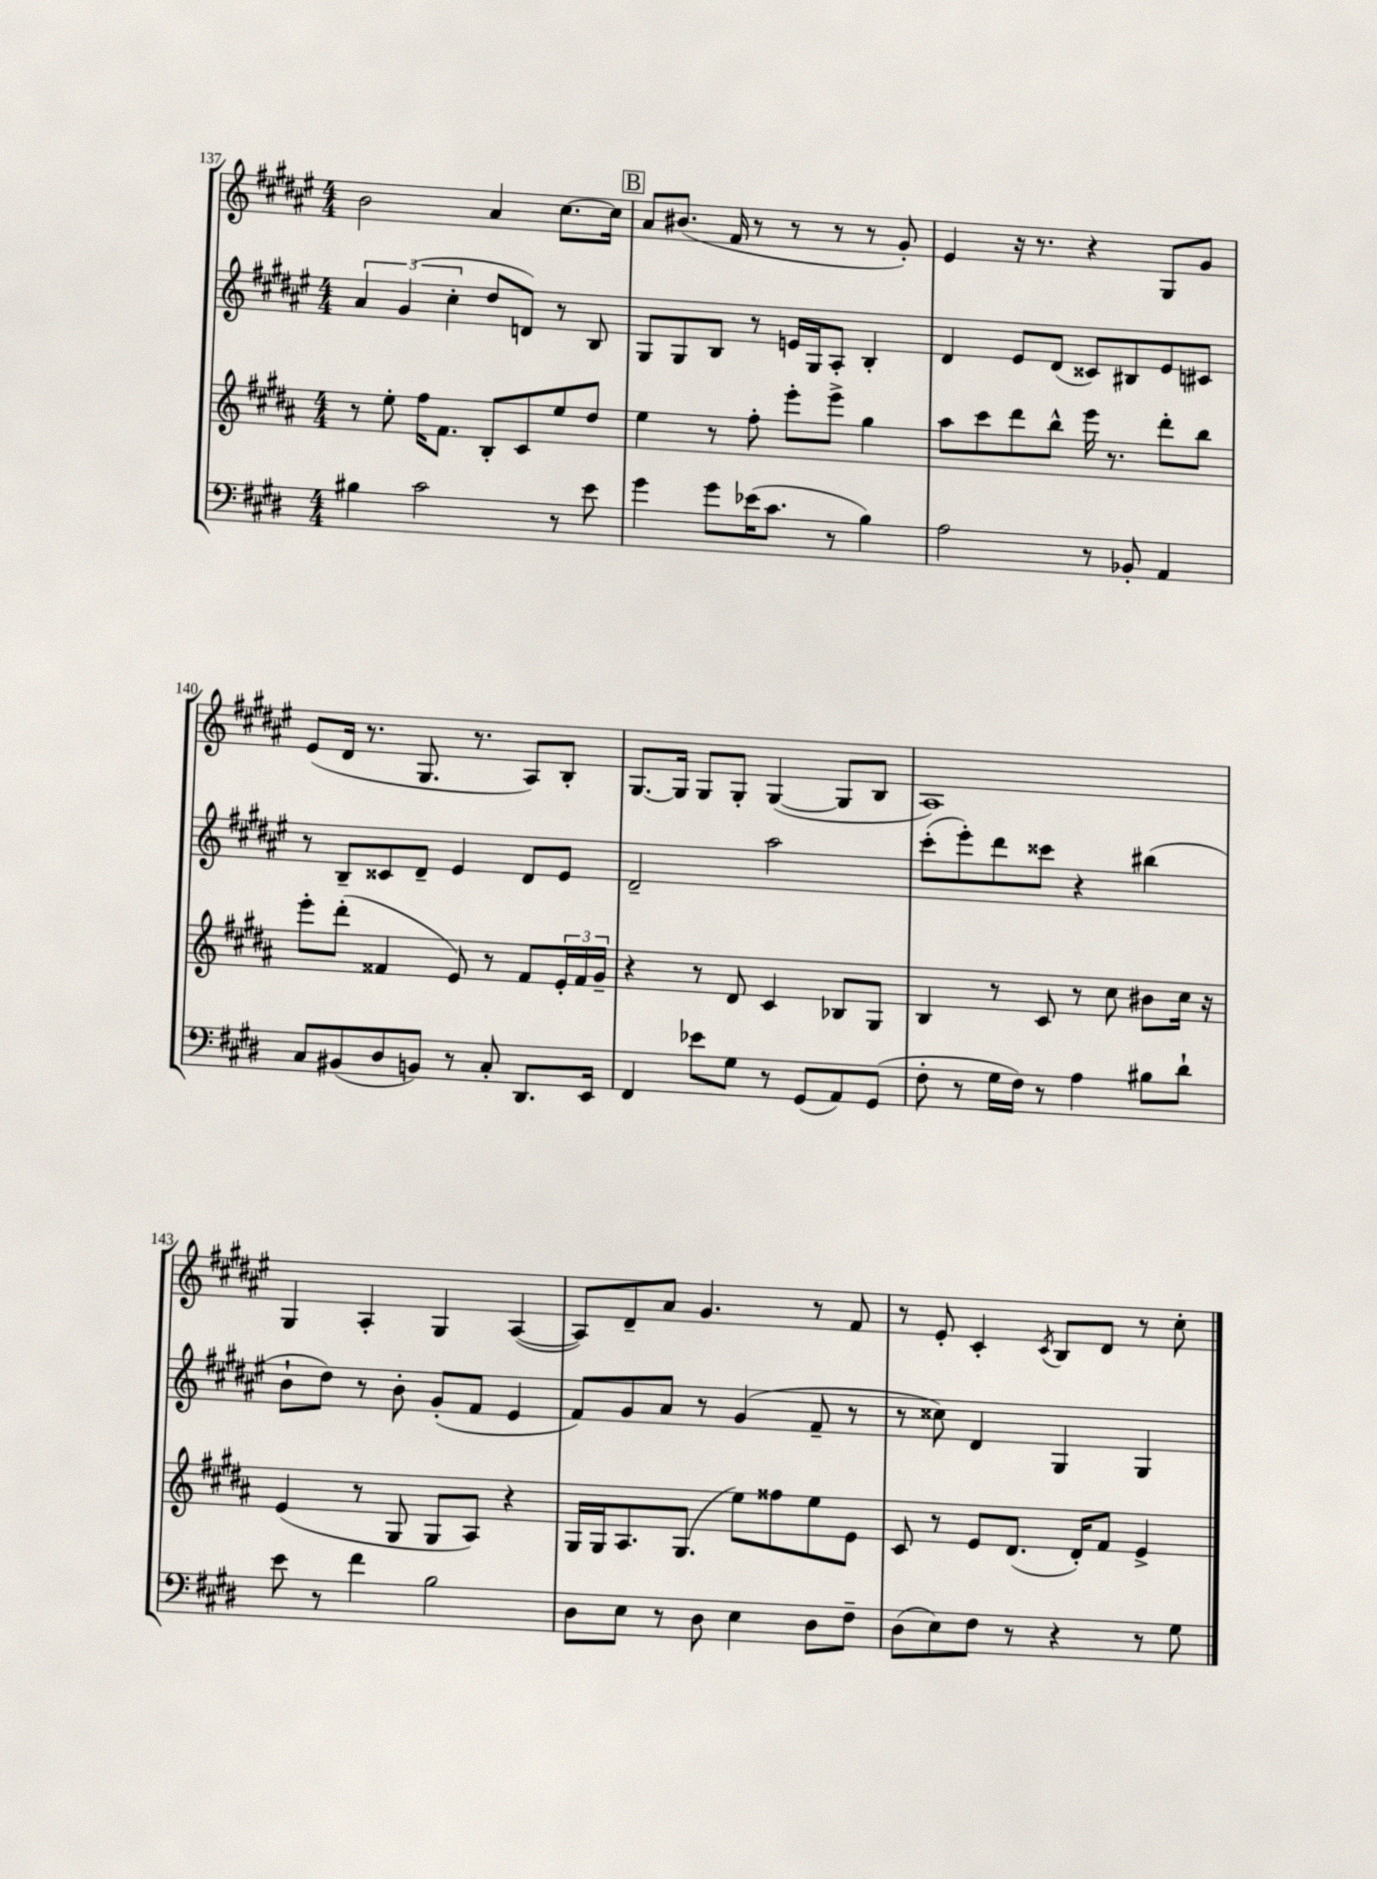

**kern	**kern	**kern	**kern
*staff4	*staff3	*staff2	*staff1
*clefF4	*clefG2	*clefG2	*clefG2
*k[f#c#g#d#]	*k[f#c#g#d#a#]	*k[f#c#g#d#a#e#]	*k[f#c#g#d#a#e#]
*M4/4	*M4/4	*M4/4	*M4/4
4B#	8r	6a#	2b
.	8ee'	.	.
.	.	(6g#	.
2c#	16ff#	.	.
.	8.f#	.	.
.	.	6cc#'	.
.	8B'	8dd#	4a#
.	8c#	8d)	.
8r	8ee	8r	[8.cc#
8e	8dd#	8B	.
.	.	.	16cc#]
=	=	=	=
4g#	4ee	8G#	8a#
.	.	8G#	(8.b#
8g#	8r	8B	.
.	.	.	16f#
(16e-	8ff#'	8r	8r
8.c#	.	.	.
.	8eee'	16e	8r
.	.	16G#	.
8r	8eee^	8A#'	8r
4B)	4gg#	4B'	8r
.	.	.	8g#')
=	=	=	=
2A	8aa#	4d#	4e#
.	8ccc#	.	.
.	8ddd#	8e#	16r
.	.	.	8.r
.	8bb^^	(8d#	.
8r	16eee	8c##)	4r
.	8.r	.	.
8BB-'	.	8B#	.
4AA	8ddd#'	8e#	8G#
.	8bb	8c#	8g#
=	=	=	=
8C#	8eee'	8r	(8e#
(8BB#	(8ddd#'	8B~	16d#
.	.	.	8.r
8D#	4f##	8c##	.
8BB)	.	8d#~	8.G#
8r	8e)	4e#	.
.	.	.	8.r
8C#'	8r	.	.
8.DD#	8f##	8d#	8A#)
.	24e'	8e#	8B'
.	24f##	.	.
16EE	.	.	.
.	24g#~	.	.
=	=	=	=
4FF#	4r	2d#~	[8.G#
.	.	.	16G#]
8e-	8r	.	8G#
8G#	8d#	.	8G#'
8r	4c#	2aa#	([4G#
(8GG#	.	.	.
8AA)	8B-	.	8G#]
(8GG#	8G#	.	8B
=	=	=	=
8F#'	4B	(8ccc#'	1A#)
8r	.	8eee#')	.
16G#	8r	8ddd#	.
16F#)	.	.	.
8r	8c#	8ccc##	.
4A	8r	4r	.
.	8cc#	.	.
8B#	8b#	(4bb#	.
8d#`	16cc#	.	.
.	16r	.	.
=	=	=	=
8e	(4e	8b`	4G#
8r	.	8dd#)	.
4f#	8r	8r	4A#'
.	8G#	8b'	.
2B	8G#	(8g#'	4G#
.	8A#)	8f#	.
.	4r	4e#	([4A#
=	=	=	=
8D#	16G#	8f#)	8A#])
.	16G#	.	.
8E	8.A#	8g#	8d#~
8r	.	8a#	8a#
.	(8.G#	.	.
8D#	.	8r	4.g#
4E	8ee)	(4g#	.
.	8ff##	.	.
8D#	8ee	8f#~	8r
8F#~	8e	8r	8f#
=	=	=	=
(8D#	8c#	8r	8r
8E)	8r	8cc##)	8e#'
8F#	8e	4d#	4c#'
8r	(8.d#	.	.
.	.	.	8qc#
4r	.	4G#	8B
.	16d#')	.	.
.	8f#	.	8d#
8r	4e^	4G#	8r
8G#	.	.	8cc#'
==	==	==	==
*-	*-	*-	*-
